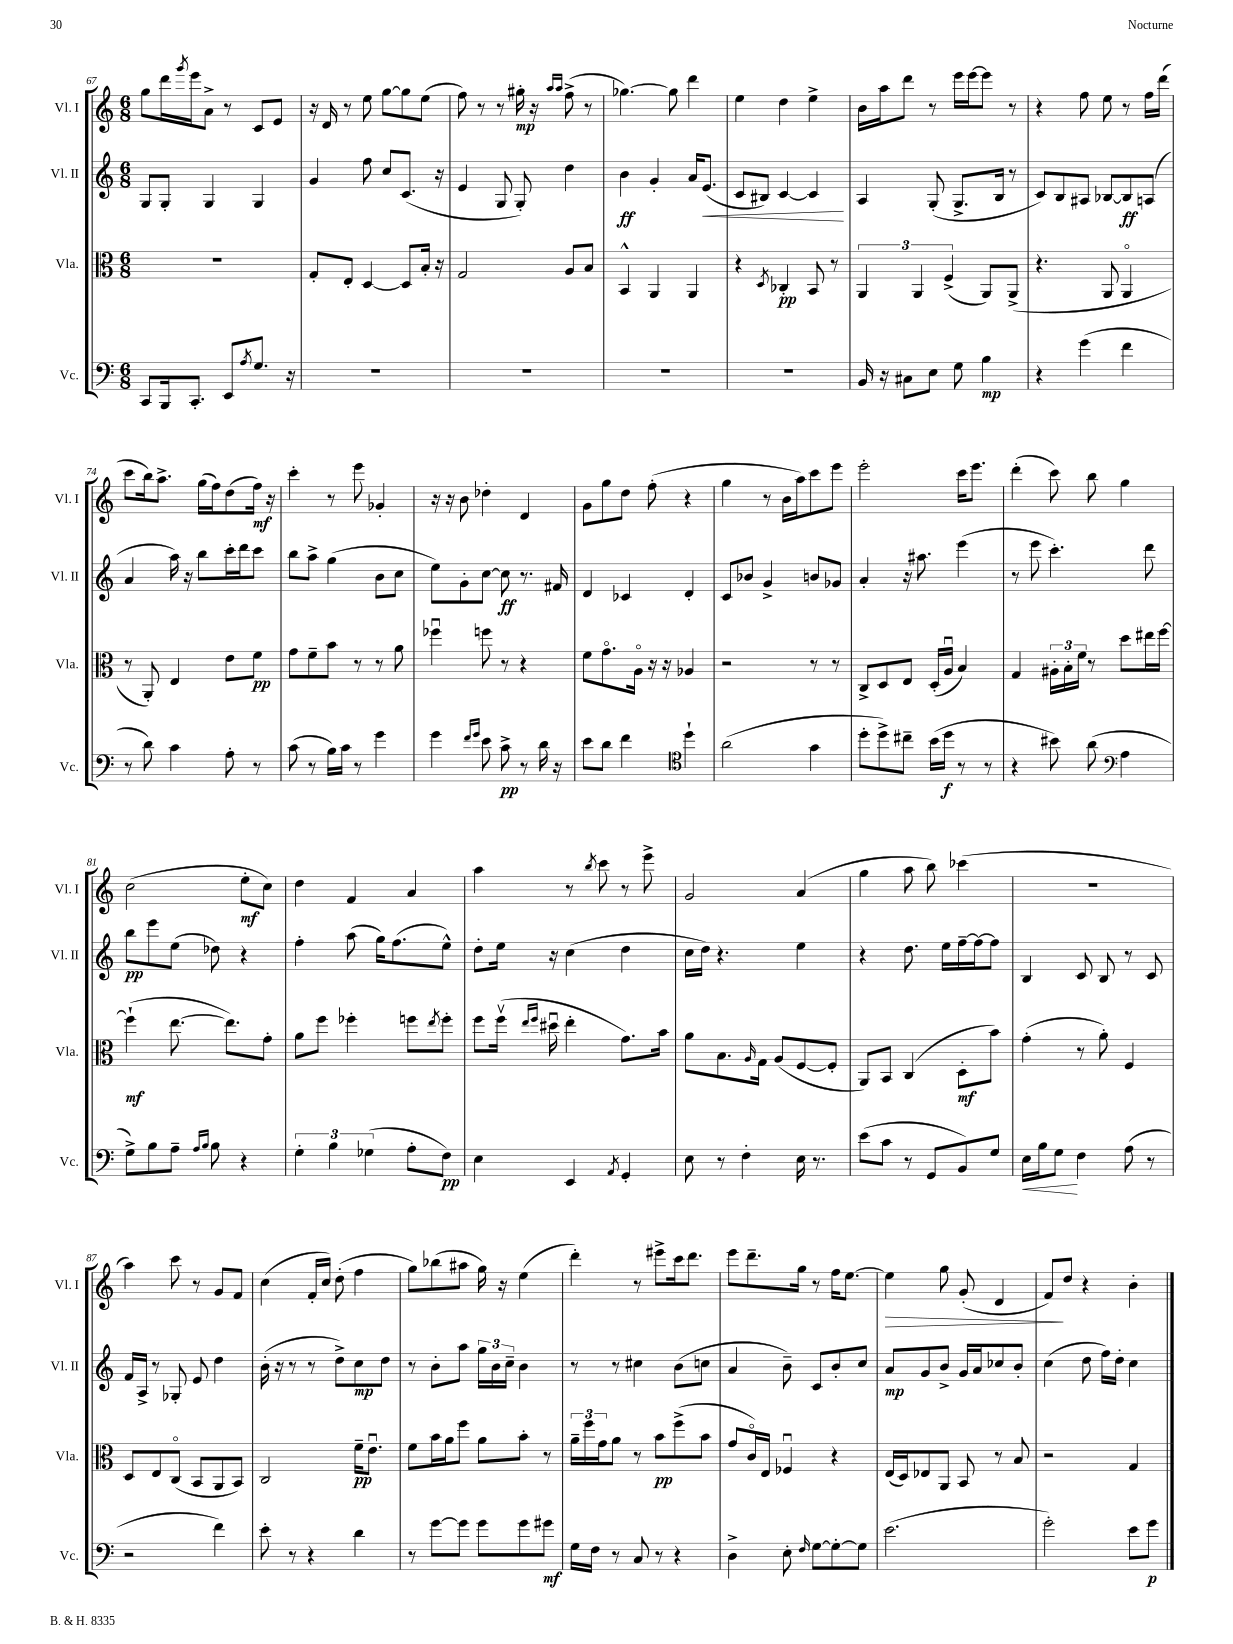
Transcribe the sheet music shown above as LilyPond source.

<<
\new StaffGroup <<
\new Staff = "s0" \with { instrumentName = "Vl. I" shortInstrumentName = "Vl. I" } {
    \clef treble \key c \major \numericTimeSignature \time 6/8
    g''8 d'''16 \acciaccatura { g'''8 } e'''16 a'8-> r8 c'8 e'8 |
    r16 d'16 r8 e''8 g''8~ g''8 e''8( |
    f''8) r8 r8 gis''16-.\mp r16 \grace { a''16 a''16 } f''8->( r8 |
    ges''4.~) ges''8 d'''4 |
    e''4 d''4 e''4-> |
    b'16 a''16 d'''8 r8 e'''16 e'''16~ e'''8 r8 |
    r4 f''8 e''8 r8 f''16 d'''16( |
    c'''8 b''16) a''8.-> g''16( f''16) d''8( f''16\mf) r16 |
    c'''4-. r8 e'''8 ges'4-. |
    r16 r16 b'8 des''4-. d'4 |
    g'8 g''8 d''8 f''8-.( r4 |
    g''4 r8 b'16 a''16) c'''8 e'''8 |
    e'''2-. c'''16 e'''8. |
    d'''4-.( c'''8) b''8 g''4 |
    c''2( e''8-.\mf c''8) |
    d''4 f'4 a'4 |
    a''4 r8 \acciaccatura { b''8 } c'''8 r8 e'''8-> |
    g'2 a'4( |
    g''4 a''8 b''8) ces'''4( |
    R2. |
    a''4) c'''8 r8 g'8 f'8 |
    c''4( f'16-. c''16) d''8-.( f''4 |
    g''8) bes''8( ais''8 g''16) r16 e''4( |
    d'''4-.) r8 eis'''8-> c'''16 d'''8. |
    e'''8 d'''8.-- g''16 r8 f''16 e''8.~ |
    e''4\> g''8 g'8-.( d'4 |
    f'8\!) d''8 r4 b'4-. \bar "|." |
}
\new Staff = "s1" \with { instrumentName = "Vl. II" shortInstrumentName = "Vl. II" } {
    \clef treble \key c \major \numericTimeSignature \time 6/8
    g8 g8-. g4 g4 |
    g'4 f''8 c''8 c'8.( r16 |
    e'4 g8 g8-.) d''4 |
    b'4\ff g'4-. a'16 e'8.\<( |
    c'8 bis8) c'4~ c'4\! |
    a4 g8-.( g8.-> b16 r8 |
    c'8) b8 ais8 bes8~ bes8\ff a8( |
    a'4 a''16) r16 b''8 c'''16-. d'''16 c'''8 |
    b''8 a''8-> g''4( b'8 c''8 |
    e''8) g'8-. c''8~ c''8\ff r8. fis'16 |
    d'4 ces'4 d'4-. |
    c'8 bes'8 g'4-> b'8 ges'8 |
    a'4-. r16 ais''8. e'''4( |
    r8 e'''8 c'''4.-.) d'''8 |
    b''8\pp e'''8 e''8( des''8) r4 |
    f''4-. a''8( g''16) f''8.( e''8-^) |
    d''8-. e''16 r16 c''4( d''4 |
    c''16 d''16) r4. e''4 |
    r4 d''8. e''16 f''16~-- f''16~ f''8 |
    b4 c'8 b8 r8 c'8 |
    f'16 a16-> r8 ges8-. e'8 d''4 |
    b'16-.( r16 r8 r8 d''8->) c''8\mp d''8 |
    r8 b'8-. a''8 \tuplet 3/2 { g''16 b'16 c''16-- } b'4 |
    r8 r8 cis''4 b'8( c''8 |
    a'4 b'8--) c'8 b'8-. c''8 |
    a'8\mp g'8 b'8-> g'16 a'16 ces''8 b'8-. |
    c''4( d''8 f''16) d''16-. c''4 \bar "|." |
}
\new Staff = "s2" \with { instrumentName = "Vla." shortInstrumentName = "Vla." } {
    \clef alto \key c \major \numericTimeSignature \time 6/8
    R2. |
    g8-. e8-. d4~ d8 b16-. r16 |
    g2 a8 b8 |
    b,4-^ a,4 a,4 |
    r4 \acciaccatura { d8 } ces4-.\pp b,8 r8 |
    \tuplet 3/2 { a,4 a,4 f4->( } a,8) a,8->( |
    r4. a,8 a,4\flageolet |
    r8 a,8-.) e4 e'8 f'8\pp |
    g'8 f'8-- b'8 r8 r8 a'8 |
    fes''4\downbow f''8 r8 r4 |
    f'8 g'8.\flageolet a16\flageolet r16 r16 aes4 |
    r2 r8 r8 |
    c8-> d8 e8 d16-.( a16\downbow b4) |
    g4 \tuplet 3/2 { ais16-. b16-. f'16 } r8 d''8 eis''16 f''16~ |
    f''4-!\mf( e''8.~ e''8.) g'8-. |
    a'8 f''8 fes''4-. f''8 \acciaccatura { e''8 } f''8-. |
    f''8 f''16\upbow( \grace { e''16 f''16 } dis''16\downbow e''4-. g'8.) b'16 |
    a'8 b8. \grace { a16 } g16 a8( f8~ f8-. |
    a,8) b,8 c4( d8-.\mf b'8) |
    g'4-.( r8 a'8-.) f4 |
    d8 e8 c8\flageolet( b,8 a,8 b,8) |
    c2 f'16--\pp e'8.\downbow |
    f'8 b'16 a'16 f''8 a'8 b'8-. r8 |
    \tuplet 3/2 { a'16-- f''16 g'16 } a'8 r8 b'8\pp f''8->( b'8 |
    g'8 c'16\flageolet) e16 fes4\downbow r4 |
    e16( d16) ees8 a,8 b,8 r8 b8 |
    r2 g4 \bar "|." |
}
\new Staff = "s3" \with { instrumentName = "Vc." shortInstrumentName = "Vc." } {
    \clef bass \key c \major \numericTimeSignature \time 6/8
    c,8 b,,16 c,8.-. e,8 \acciaccatura { a8 } g8. r16 |
    R2. |
    R2. |
    R2. |
    R2. |
    b,16 r16 cis8 e8 g8 b4\mp |
    r4 g'4( f'4 |
    r8 d'8) c'4 a8-. r8 |
    c'8( r8 b16) c'16 r8 g'4 |
    g'4 \grace { f'16 g'16 } e'8 c'8->\pp r8 d'16 r16 |
    e'8 d'8 f'4 \clef tenor d''4-! |
    a'2( g'4 |
    d''8-. d''8->) cis''8-- b'16( d''16\f r8 r8 |
    r4 bis'8) a'8( \clef bass a4 |
    g8->) b8 a8-- \grace { a16 b16 } b8 r4 |
    \tuplet 3/2 { g4-. b4 ges4( } a8-. f8\pp) |
    e4 e,4 \acciaccatura { a,8 } g,4-. |
    e8 r8 f4-. e16 r8. |
    e'8( c'8 r8 g,8 b,8) g8 |
    e16\< b16 g8\! f4 a8( r8 |
    r2 f'4) |
    e'8-. r8 r4 d'4 |
    r8 g'8~ g'8 g'8 g'8 gis'8\mf |
    g16 f16 r8 c8 r8 r4 |
    d4-> e8-. \grace { f16 } g8~ g8~-. g8 |
    e'2.( |
    g'2-.) e'8 g'8\p \bar "|." |
}
>>
>>
\layout { \context { \Score currentBarNumber = #67 } }
